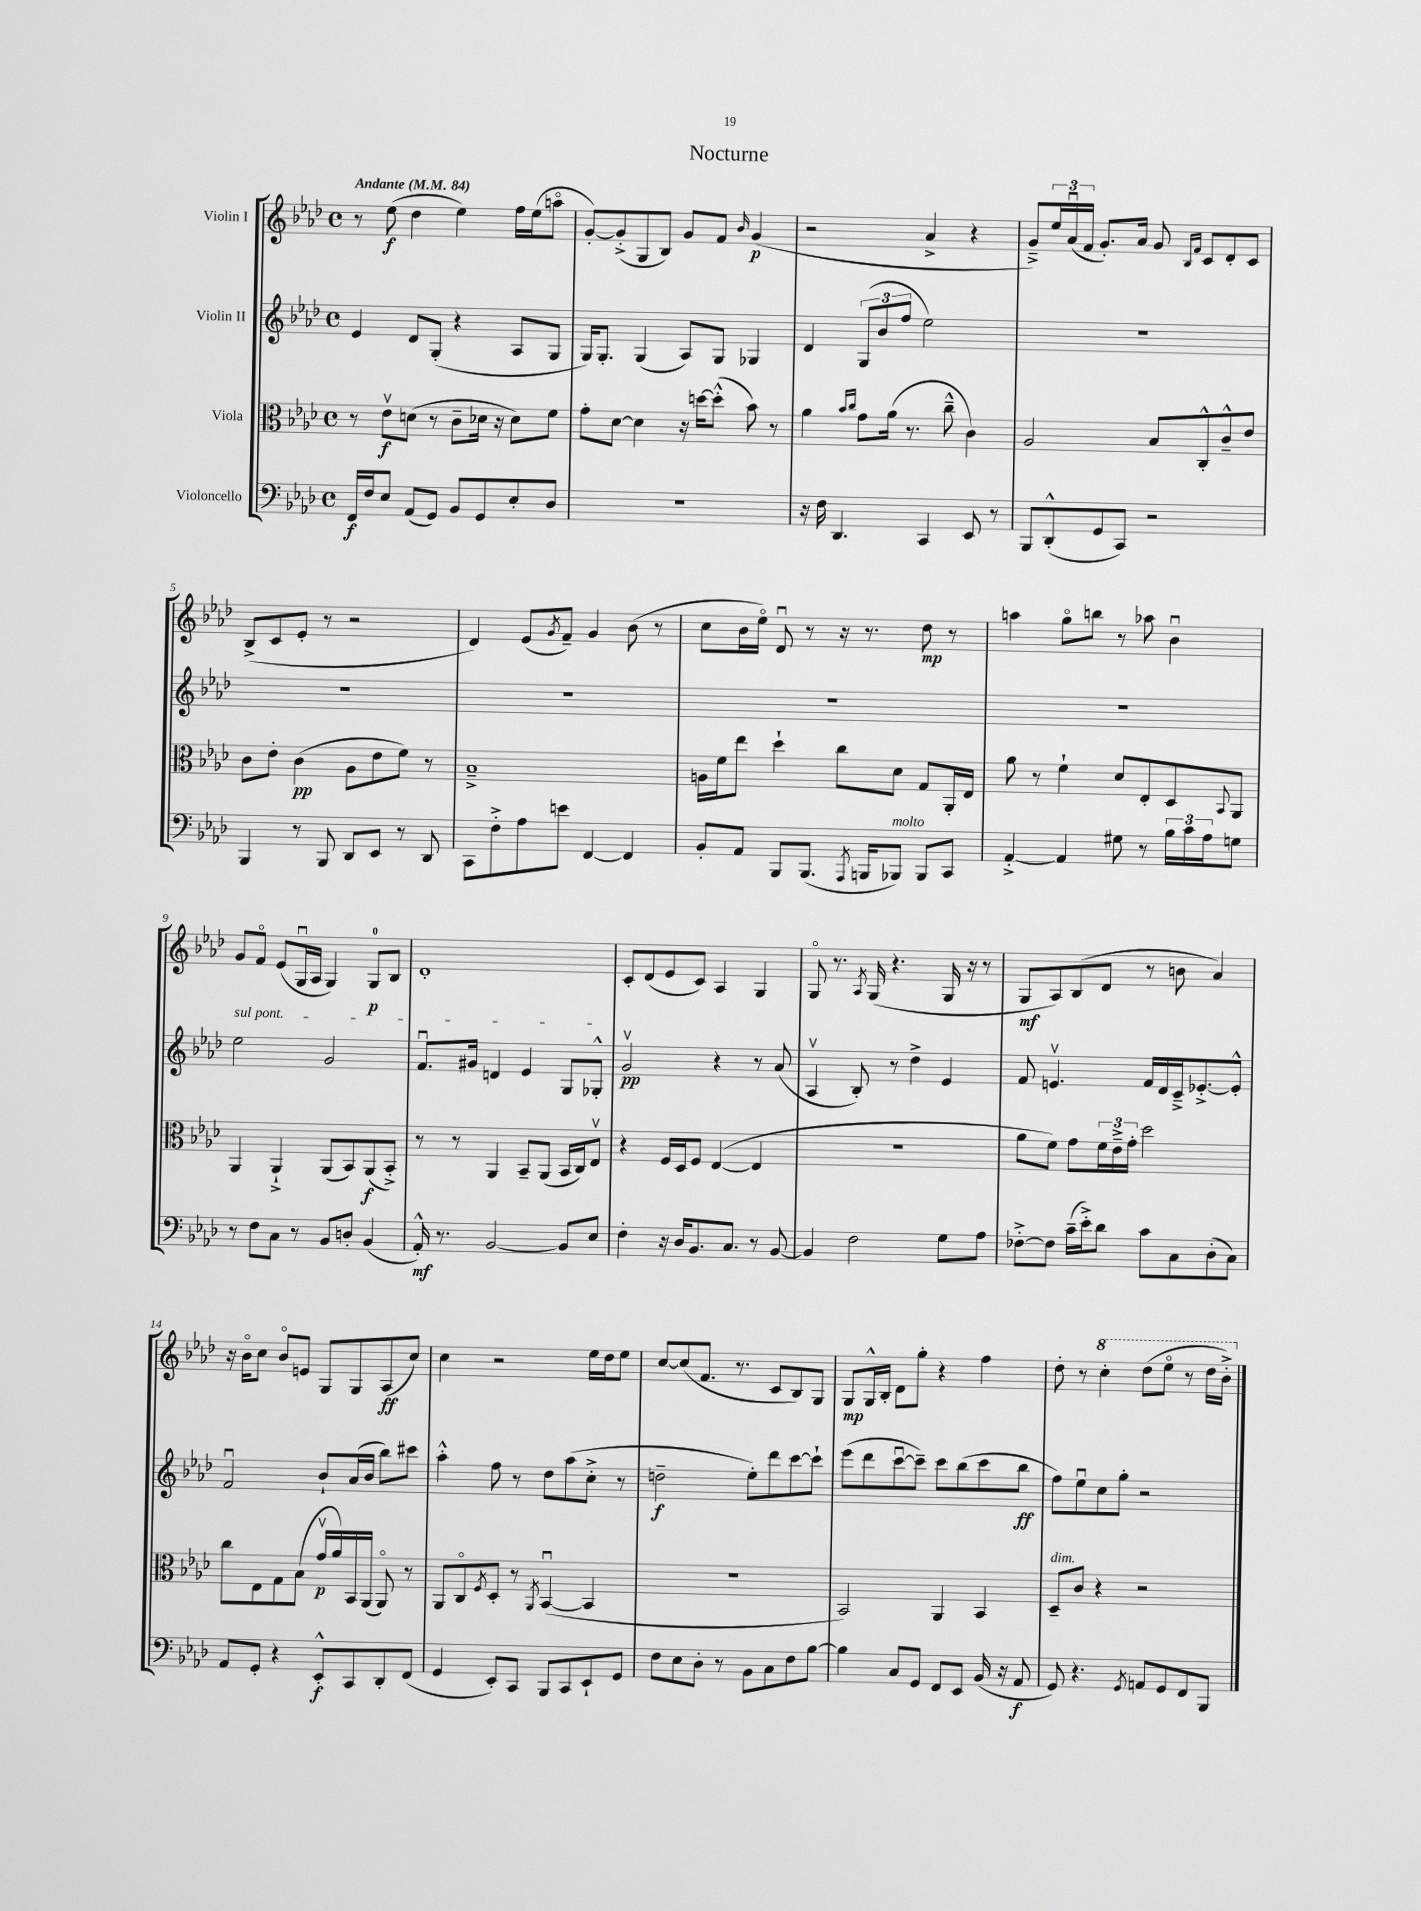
\header { title = "Nocturne" }
<<
\new StaffGroup <<
\new Staff = "s0" \with { instrumentName = "Violin I" } {
    \clef treble \key aes \major \defaultTimeSignature \time 4/4 \tempo "Andante" 4 = 84
    r8 ees''8\f( des''4 ees''4) f''16 ees''16( a''8\flageolet |
    g'8~-.) g'8-.->( g8 bes8) g'8 f'8 \grace { bes'16 } g'4\p( |
    r2 aes'4-> r4 |
    g'8--->) \tuplet 3/2 { ees''16 aes'16\downbow( f'16 } g'8.-.) aes'16 g'8 \grace { bes16 f'16 } c'8 des'8-. c'8 |
    bes8->( c'8 ees'8-. r8 r2 |
    des'4) ees'8( \acciaccatura { g'8 } f'8--) g'4 bes'8( r8 |
    c''8 bes'16 ees''16\flageolet) des'8\downbow r8 r16 r8. des''8\mp r8 |
    a''4 g''8\flageolet b''8 r8 aes''8 bes'4\downbow |
    g'8 f'8\flageolet ees'8( g16\downbow aes16 g4) g8-0\p bes8 |
    des'1-. |
    c'8-. des'8( ees'8 c'8) aes4 g4 |
    g8\flageolet r8. \acciaccatura { aes8 } g16( r4. g16 r16 r8 |
    g8\mf aes8) bes8( des'8 r8 b'8 aes'4) |
    r16 bes'16\flageolet c''8 bes'8\flageolet e'8 g8 g8 aes8\ff( c''8) |
    c''4 r2 ees''16 des''16 ees''8 |
    c''8~ c''8( f'8. r8. c'8 bes8) g8 |
    g8\mp g16-^ bes16-. des'8 g''8-. r4 f''4 |
    des''8-. r8 \ottava #1 c'''4-. des'''8( ees'''8\flageolet r8 des'''16 bes''16-.->) \ottava #0 \bar "|." |
}
\new Staff = "s1" \with { instrumentName = "Violin II" } {
    \clef treble \key aes \major \defaultTimeSignature \time 4/4
    ees'4 des'8 g8-.( r4 aes8 g8 |
    g16) g8.-. g4( aes8) g8 ges4 |
    des'4 \tuplet 3/2 { g8( bes'8 f''8 } ees''2) |
    R1 |
    R1 |
    R1 |
    R1 |
    R1 |
    \once \override TextSpanner.bound-details.left.text = \markup { \italic "sul pont." } ees''2\startTextSpan g'2 |
    f'8.\downbow gis'16 d'4 ees'4 g8 ges8-.-^\stopTextSpan |
    g'2\upbow\pp r4 r8 aes'8( |
    aes4\upbow bes8-.) r8 des''4-> ees'4 |
    f'8 e'4.\upbow f'16 des'16 c'16---> ees'8.~-.-> ees'8-.-^ |
    f'2\downbow bes'8-! aes'16( bes'16 bes''8) cis'''8 |
    aes''4-.-^ f''8 r8 des''8 aes''8( c''8-.-> r8 |
    d''2--\f ees''8-.) des'''8 c'''8~ c'''8-! |
    ees'''8( des'''8 c'''8~\downbow c'''8--) c'''8 bes''8( c'''8 bes''8\ff |
    f''8) ees''8\downbow c''8 g''8-. r2 \bar "|." |
}
\new Staff = "s2" \with { instrumentName = "Viola" } {
    \clef alto \key aes \major \defaultTimeSignature \time 4/4
    r8 ees'8\upbow\f d'8( r8 c'8-- des'16 r16 des'8) f'8 |
    g'8-. des'8~ des'4 r16 d''16~ d''8-.-^( bes'8) r8 |
    aes'4 \grace { bes'16 c''16 } g'8 aes'16( r8. c''8---^ c'4) |
    aes2 bes8 c8-.-^ c'8---^ ees'8 |
    c'8 ees'8-. c'4\pp( aes8 ees'8 f'8) r8 |
    bes1---> |
    a16 f'16 ees''8 des''4-! c''8 des'8 g8 aes,16-. ees16 |
    aes'8 r8 f'4-! des'8 ees8-. des8 \appoggiatura { bes,8 } aes,8 |
    aes,4 aes,4-!-> aes,8( bes,8) aes,8\f( bes,8-.->) |
    r8 r8 aes,4 bes,8-- aes,8( bes,16 c16) ees8\upbow |
    r4 f16 des16 f8 ees4~( ees4 |
    R1 |
    aes'8 f'8) g'8 \tuplet 3/2 { f'16 ees'16---> g'16-. } des''2 |
    c''8 ees8 g8 bes8( g'16\upbow\p aes'16) bes,16 aes,16( aes,8\flageolet) r8 |
    aes,8 c8\flageolet \acciaccatura { f8 } des8-. r8 \acciaccatura { aes,8 } bes,4~\downbow( bes,4 |
    r1 |
    bes,2) aes,4 bes,4 |
    des8--^\markup { \italic "dim." } c'8 r4 r2 \bar "|." |
}
\new Staff = "s3" \with { instrumentName = "Violoncello" } {
    \clef bass \key aes \major \defaultTimeSignature \time 4/4
    f,16\f f16 ees8 aes,8( g,8) bes,8 g,8 ees8-. des8 |
    R1 |
    r16 f16 des,4. c,4 ees,8 r8 |
    bes,,8 des,8-.-^( g,8 c,8) r2 |
    bes,,4 r8 bes,,8 des,8 ees,8 r8 des,8 |
    c,8 f8-.-> aes8 e'8 f,4~ f,4 |
    bes,8-. aes,8 bes,,8 bes,,8.( \acciaccatura { aes,,8 } b,,16 bes,,8^\markup { \italic "molto" }) bes,,8 c,8 |
    aes,4~-.-> aes,4 gis8 r8 \tuplet 3/2 { bes16 c'16 aes16 } g8 |
    r8 f8 c8 r8 bes,8 d8-. bes,4( |
    aes,16-.-^\mf) r8. bes,2~ bes,8 ees8 |
    f4-. r16 des16 bes,8. c8. r8 bes,8~ |
    bes,4 f2 g8 aes8 |
    fes8~-.-> fes8 c'16--( ees'16-.->) des'8 c'8 c8 des8-.( c8) |
    aes,8 g,8-. r4 ees,8-.-^\f c,8 des,8-. f,8( |
    g,4 ees,8-.) c,8 bes,,8 c,8 ees,8-! g,8 |
    f8 ees8 des8-. r8 bes,8 c8 f8 bes8~ |
    bes4 c8 g,8 f,8 ees,8 bes,16( r16 aes,8\f |
    g,8) r4. \acciaccatura { g,8 } a,8 g,8 f,8 bes,,8 \bar "|." |
}
>>
>>
